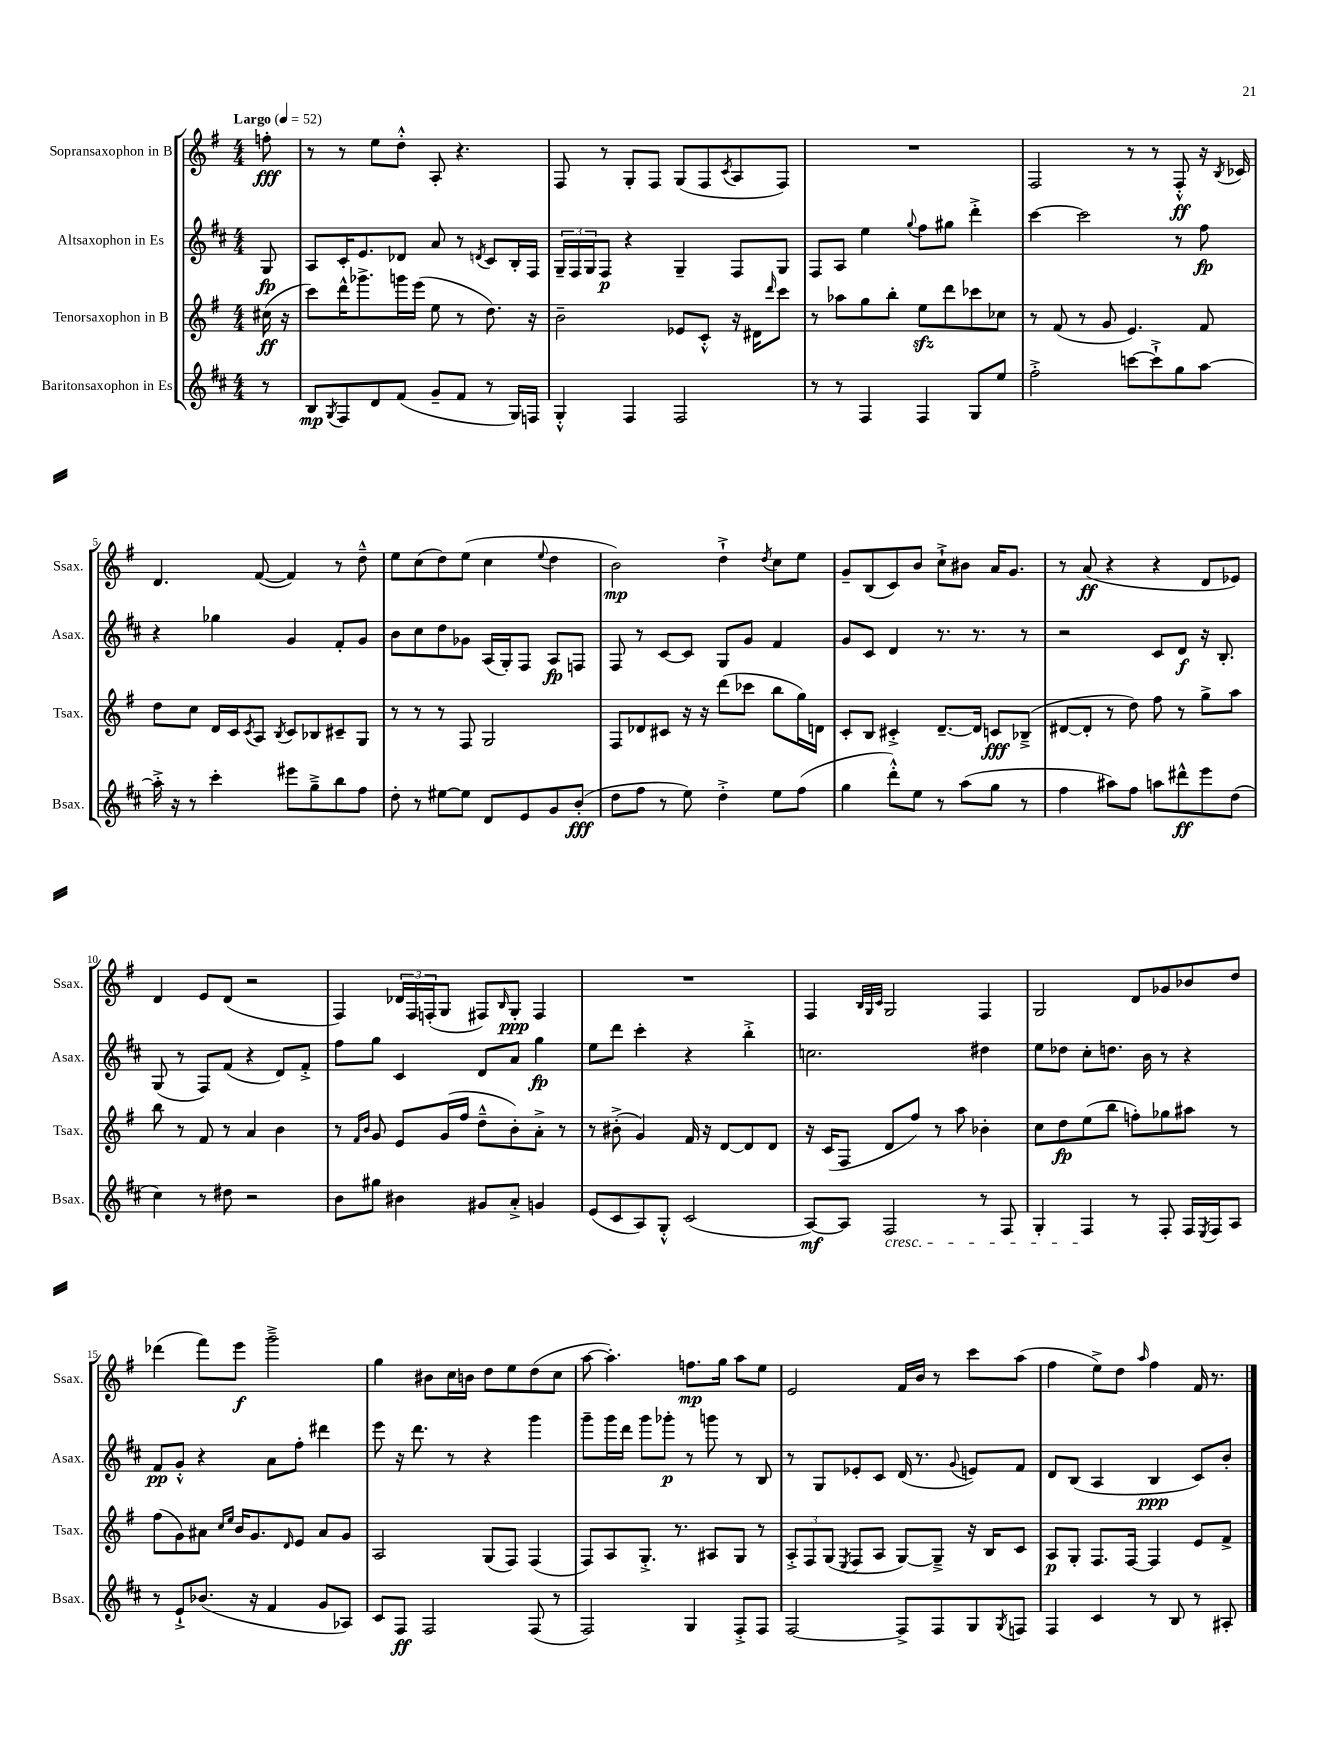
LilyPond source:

<<
\new StaffGroup <<
\new Staff = "s0" \with { instrumentName = "Sopransaxophon in B" shortInstrumentName = "Ssax." } {
    \clef treble \key g \major \numericTimeSignature \time 4/4 \partial 8 \tempo "Largo" 4 = 52
    f''8-.\fff |
    r8 r8 e''8 d''8-.-^ a8-. r4. |
    fis8 r8 g8-. fis8 g8( fis8 \acciaccatura { c'8 } a8 fis8) |
    R1 |
    fis2 r8 r8 fis8-.-^\ff r16 \acciaccatura { b8 } ces'16 |
    d'4. fis'8~( fis'4) r8 d''8---^ |
    e''8 c''8( d''8) e''8( c''4 \appoggiatura { e''8 } d''4 |
    b'2\mp) d''4-!-> \acciaccatura { d''8 } c''8 e''8 |
    g'8-- b8( c'8) b'8 c''8-!-> bis'8 a'16 g'8. |
    r8 a'8\ff( r4 r4 d'8 ees'8) |
    d'4 e'8 d'8( r2 |
    fis4) \tuplet 3/2 { des'16 fis16 f16-.( } g8 fis8) \grace { b16 } g8-.\ppp fis4 |
    R1 |
    fis4 \grace { b32 g32 c'32 } g2 fis4 |
    g2 d'8 ges'8 bes'8 d''8 |
    des'''4( fis'''8) e'''8\f g'''2---> |
    g''4 bis'8 c''16 b'16 d''8 e''8 d''8( c''8 |
    a''8~ a''4.-.) f''8.\mp g''16 a''8 e''8 |
    e'2 fis'16 b'16 r8 c'''8 a''8( |
    fis''4 e''8->) d''8 \grace { a''16 } fis''4 fis'16 r8. \bar "|." |
}
\new Staff = "s1" \with { instrumentName = "Altsaxophon in Es" shortInstrumentName = "Asax." } {
    \clef treble \key d \major \numericTimeSignature \time 4/4 \partial 8
    g8\fp |
    a8 cis'16-. e'8. des'8 a'8 r8 \acciaccatura { d'8 } cis'8 b16-. fis16 |
    \tuplet 3/2 { g16-- fis16 g16 } fis8\p r4 g4-- fis8 g8 |
    fis8 a8 e''4 \appoggiatura { g''8 } fis''8 gis''8 d'''4-.-> |
    cis'''4~ cis'''2 r8 fis''8\fp |
    r4 ges''4 g'4 fis'8-. g'8 |
    b'8 cis''8 d''8 ges'8 a16( g16-.) fis8 a8\fp f8 |
    fis8 r8 cis'8~ cis'8 g8 g'8 fis'4 |
    g'8 cis'8 d'4 r8. r8. r8 |
    r2 cis'8 d'8\f r16 b8.-. |
    g8( r8 fis8) fis'8( r4 d'8) fis'8-.-> |
    fis''8 g''8 cis'4 d'8 a'8 g''4\fp |
    e''8 d'''8 cis'''4-. r4 b''4-.-> |
    c''2. dis''4 |
    e''8 des''8 cis''8-. d''8. b'16 r8 r4 |
    fis'8\pp g'8-.-^ r4 a'8 fis''8-. dis'''4 |
    e'''8 r16 d'''8. r8 r4 g'''4 |
    g'''8-- g'''16 d'''16 g'''8 ges'''8-.\p r8 g'''8 r8 b8 |
    r8 g8 ees'8-. cis'8 d'16( r8. \appoggiatura { g'8 } e'8) fis'8 |
    d'8 b8( a4 b4\ppp cis'8) b'8-. \bar "|." |
}
\new Staff = "s2" \with { instrumentName = "Tenorsaxophon in B" shortInstrumentName = "Tsax." } {
    \clef treble \key g \major \numericTimeSignature \time 4/4 \partial 8
    cis''16\ff( r16 |
    c'''8) d'''16-^ ges'''8.-> g'''16 e'''16( e''8 r8 d''8.) r16 |
    b'2-- ees'8 c'8-.-^ r16 dis'16 \grace { d'''16 } c'''8 |
    r8 aes''8 g''8 b''8-. e''8\sfz d'''8 ces'''8 ces''8 |
    r8 fis'8( r8 g'8 e'4.) fis'8 |
    d''8 c''8 d'16 c'16 \acciaccatura { c'8 } a8 \acciaccatura { b8 } c'8 bes8 cis'8-- g8 |
    r8 r8 r8 fis8 g2 |
    fis8 des'8 cis'8 r16 r16 d'''8( ces'''8 b''8 g''16) d'16 |
    c'8-. b8 cis'4-.-> d'8.~-- d'16 c'8\fff bes8--->( |
    dis'8~ dis'8-. r8 d''8) fis''8 r8 g''8-> a''8 |
    b''8 r8 fis'8 r8 a'4 b'4 |
    r8 \grace { fis'16 b'16 } g'8 e'8 g'16( fis''16 d''8---^ b'8-.) a'8-.-> r8 |
    r8 bis'8-.->( g'4) fis'16 r16 d'8~ d'8 d'8 |
    r16 c'16( fis8 d'8 fis''8) r8 a''8 bes'4-. |
    c''8 d''8\fp e''8( b''8 f''8-.) ges''8 ais''8 r8 |
    fis''8( g'8) ais'8 \grace { c''16 e''16 } b'16 g'8. \grace { d'16 } e'8 ais'8 g'8 |
    a2 g8( fis8) fis4( |
    fis8) a8 g8.-.-> r8. ais8 g8 r8 |
    \tuplet 3/2 { a8-.-> fis8 g8( } \acciaccatura { e8 } fis8 a8 g8~) g8---> r16 b16 c'8 |
    a8\p g8-. fis8. fis16~ fis4 e'8 fis'8-> \bar "|." |
}
\new Staff = "s3" \with { instrumentName = "Baritonsaxophon in Es" shortInstrumentName = "Bsax." } {
    \clef treble \key d \major \numericTimeSignature \time 4/4 \partial 8
    r8 |
    b8\mp \acciaccatura { g8 } fis8 d'8 fis'8( g'8-- fis'8 r8 g16) f16 |
    g4-.-^ fis4 fis2 |
    r8 r8 fis4 fis4 g8 e''8 |
    fis''2-.-> c'''8~ c'''8-!-> g''8 a''8~ |
    a''16-.-> r16 r8 cis'''4-. eis'''8 g''8---> b''8 fis''8 |
    d''8-. r8 eis''8~ eis''8 d'8 e'8 g'8 b'8-.\fff( |
    d''8 fis''8 r8 e''8) d''4-.-> e''8 fis''8( |
    g''4 d'''8-.-^) e''8 r8 a''8( g''8 r8 |
    fis''4 ais''8) fis''8 a''8 dis'''8-^\ff e'''8 d''8( |
    cis''4) r8 dis''8 r2 |
    b'8 gis''8 bis'4 gis'8 a'8-.-> g'4 |
    e'8( cis'8 a8) g8-.-^ cis'2( |
    a8~\mf) a8 fis2\cresc r8 fis8 |
    g4-. fis4\! r8 fis8-. fis16 \acciaccatura { e8 } fis16 a8 |
    r8 e'8-!-> bes'8.( r16 fis'4 g'8 aes8) |
    cis'8 fis8\ff fis2 fis8( r8 |
    fis2) g4 fis8-.-> fis8 |
    fis2~ fis8-> fis8 g8 \acciaccatura { g8 } f8 |
    fis4 cis'4 r8 b8 r8 ais8-. \bar "|." |
}
>>
>>
